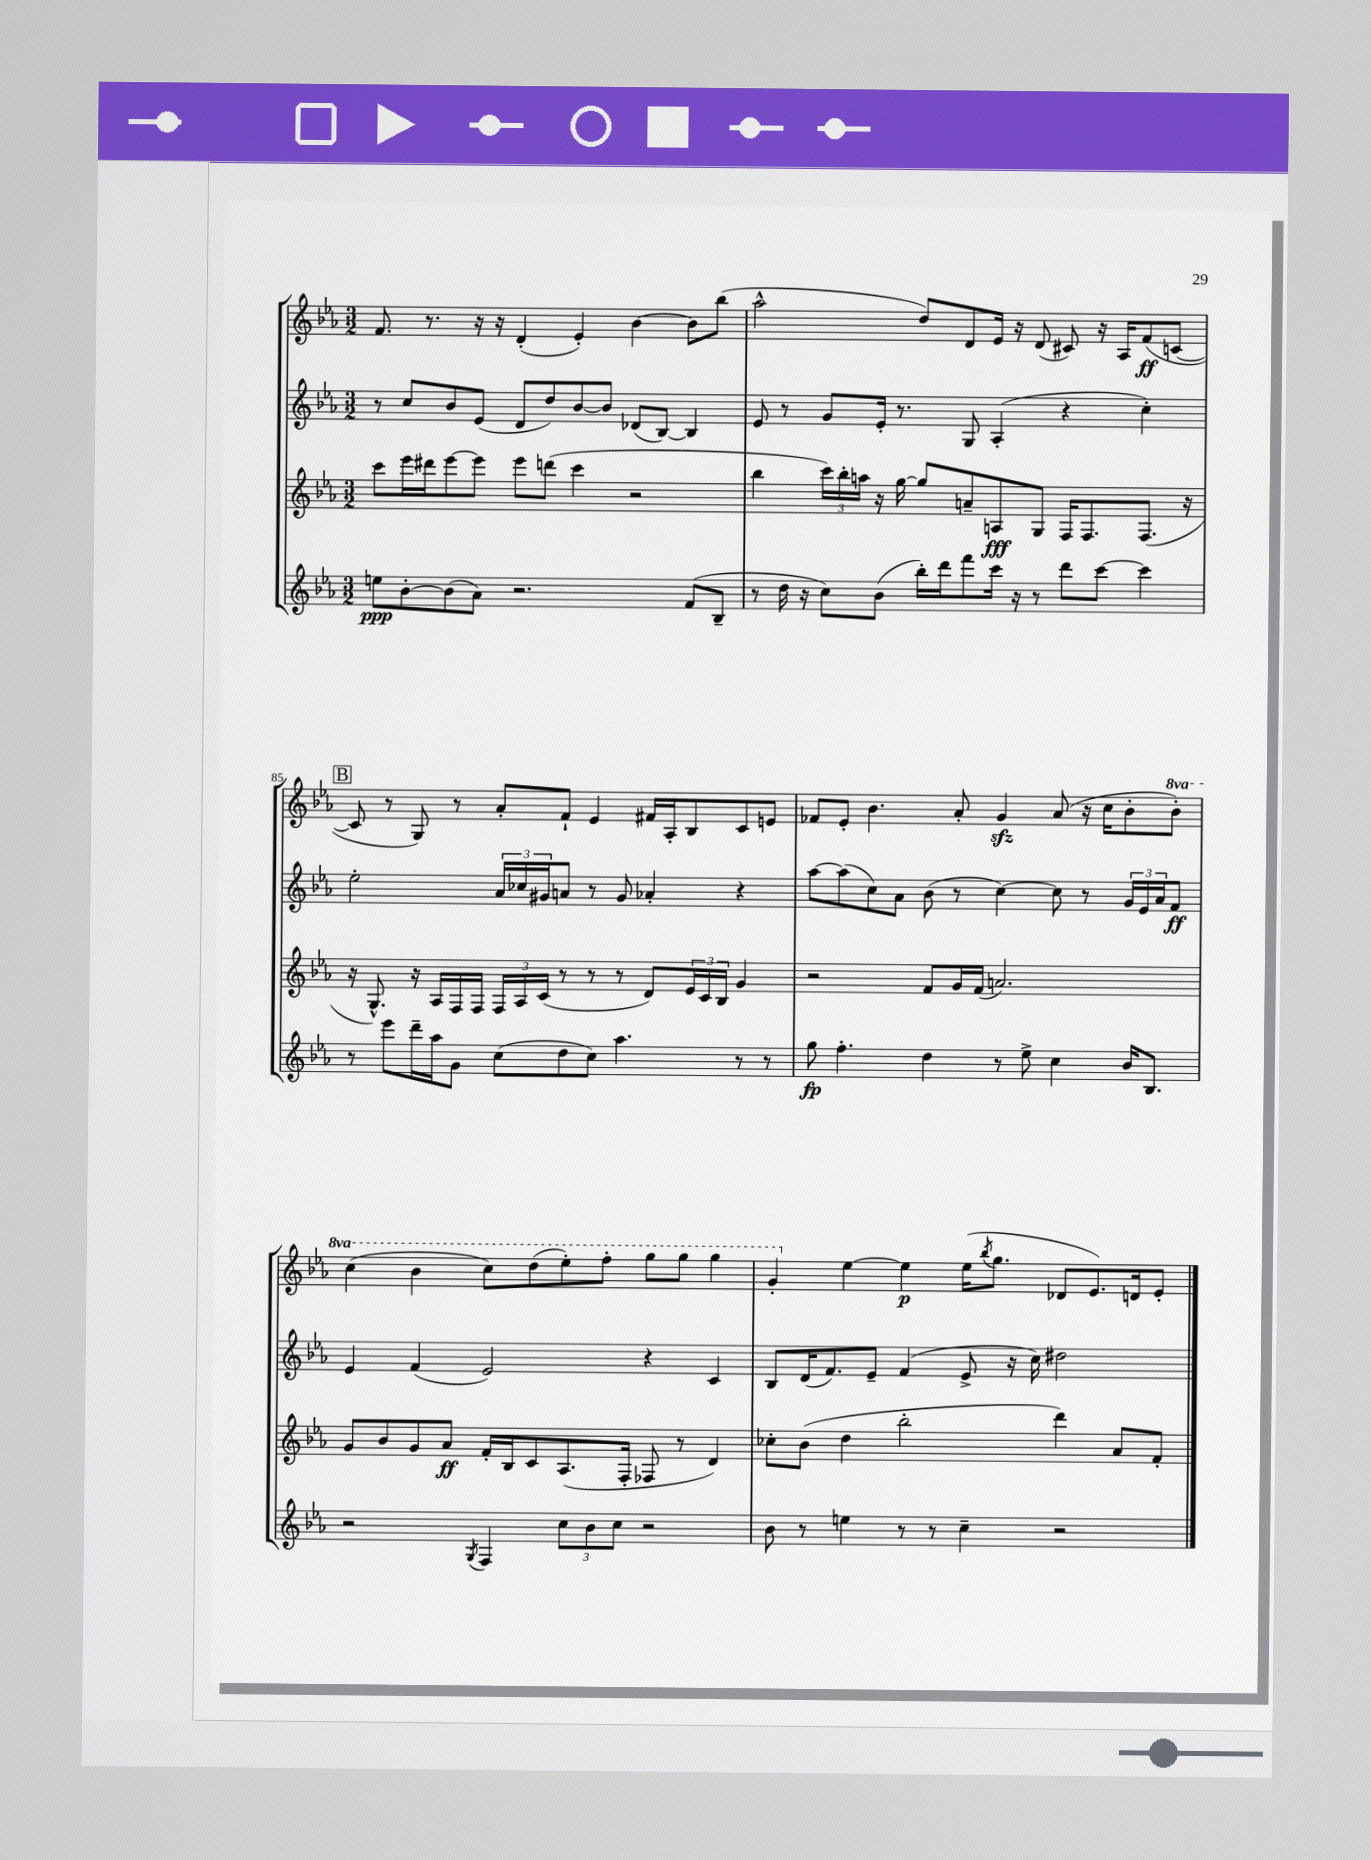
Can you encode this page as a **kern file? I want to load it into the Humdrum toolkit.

**kern	**kern	**kern	**kern
*staff4	*staff3	*staff2	*staff1
*clefG2	*clefG2	*clefG2	*clefG2
*k[b-e-a-]	*k[b-e-a-]	*k[b-e-a-]	*k[b-e-a-]
*M3/2	*M3/2	*M3/2	*M3/2
8ee\L	8ccc\L	8r	8.f/
[8b-'\	16eee-\L	8cc/L	.
.	16ddd#\J	.	8.r
(8b-\]	[8eee-\	8b-/	.
8a-\J)	8eee-\]J	(8e-/J	16r
.	.	.	16r
2.r	8eee-\L	8d/L	(4d'/
.	(8ddd\J	8dd/)	.
.	4ccc\	[8b-/	4e-'/)
.	.	8b-/]J	.
.	2r	(8d-/L	[4b-\
.	.	[8B-/J)	.
(8f/L	.	4B-/]	8b-\]L
8B-~/J	.	.	(8bb-\J
=	=	=	=
8r	4bb-\	8e-/	2aa-^^\
16dd\	.	8r	.
16r	.	.	.
8cc\L)	24ccc\LL)	8g/L	.
.	24bb-'\	.	.
.	24aa\JJ	.	.
(8b-\J	16r	16e-'/Jk	.
.	[16gg\	8.r	.
16bb-'\LL)	8gg/]L	.	8dd/L)
16ddd\J	.	.	.
8fff\	8a~/	8G/	8d/
16ccc\Jk	8A/	(4A-'/	16e-/Jk
16r	.	.	16r
8r	8G/J	.	(8d/
8ddd\L	16F/LK	4r	8c#/)
.	8.F/	.	.
[8ccc\J	.	.	16r
.	.	.	16A-/LK
4ccc\]	(8.F/J	4cc'\)	(8f/
.	.	.	[8c/J
.	16r	.	.
=	=	=	=
8r	16r	2ee-'\	8c/]
.	8.G^^/)	.	.
8eee-\L	.	.	8r
16ddd~\L	16r	.	8G/)
16aa-\J	16A-/LL	.	.
8g\J	16F/	.	8r
.	16F/JJ	.	.
(8cc\L	24F/LL	24a-/LL	8a-'/L
.	24A-/	24cc-/	.
.	(24c/JJ	24g#/J	.
8dd\	8r	8a/J	8f`/J
8cc\J)	8r	8r	4e-/
4.aa-\	8r	8g#/	.
.	8d/L)	4a-'/	16f#/LL
.	.	.	16A-'/J
.	24e-/L	.	8B-/
.	24c/	.	.
.	24B-/JJ	.	.
8r	4g/	4r	8c/
8r	.	.	8e/J
=	=	=	=
8gg\	2r	[8aa-\L	8f-/L
4.ff'\	.	(8aa-\]	8e-'/J
.	.	8cc\)	4.b-\
.	.	8a-\J	.
4dd\	8f/L	(8b-\	.
.	16g/L	8r	8a-'/
.	(16f/JJ	.	.
8r	2.a/)	[4cc\)	4g/
8ee-^\	.	.	.
4cc\	.	8cc\]	(8a-/
.	.	8r	16r
.	.	.	16cc\LK
16b-/LK	.	24g/LL	8b-'\
.	.	24e-/	.
8.B-/J	.	.	.
.	.	24a-/J	.
.	.	8f/J	8bb-'\J)
=	=	=	=
2r	8g/L	4e-/	(4ccc\
.	8b-/	.	.
.	8g/	(4f/	4bb-\
.	8a-/J	.	.
8qG/	.	.	.
4F/	16f'/LL	2e-/)	8ccc\L)
.	16B-/J	.	.
.	8c/	.	(8ddd\
12cc\L	(8.A-/	.	8eee-'\)
12b-\	.	.	.
.	.	.	8fff'\J
12cc\J	.	.	.
.	16F'/Jk	.	.
2r	8F-/	4r	8ggg\L
.	8r	.	8ggg\J
.	4d/)	4c/	4ggg\
=	=	=	=
8b-\	8cc-'\L	8B-/L	4gg'/
8r	(8b-\J	(16d/K	.
.	.	8.f/)	.
4ee\	4dd\	.	[4ee-\
.	.	8e-~/J	.
8r	2bb-'\	(4f/	4ee-\]
8r	.	.	.
4cc~\	.	8e-^/	(16ee-\LK
.	.	.	8qbb-/
.	.	.	8.gg\J
.	.	16r	.
.	.	16cc\)	.
2r	4ddd\)	2dd#\	8d-/L
.	.	.	8.e-/)
.	8a-/L	.	.
.	.	.	16d/k
.	8f'/J	.	8e-'/J
==	==	==	==
*-	*-	*-	*-
